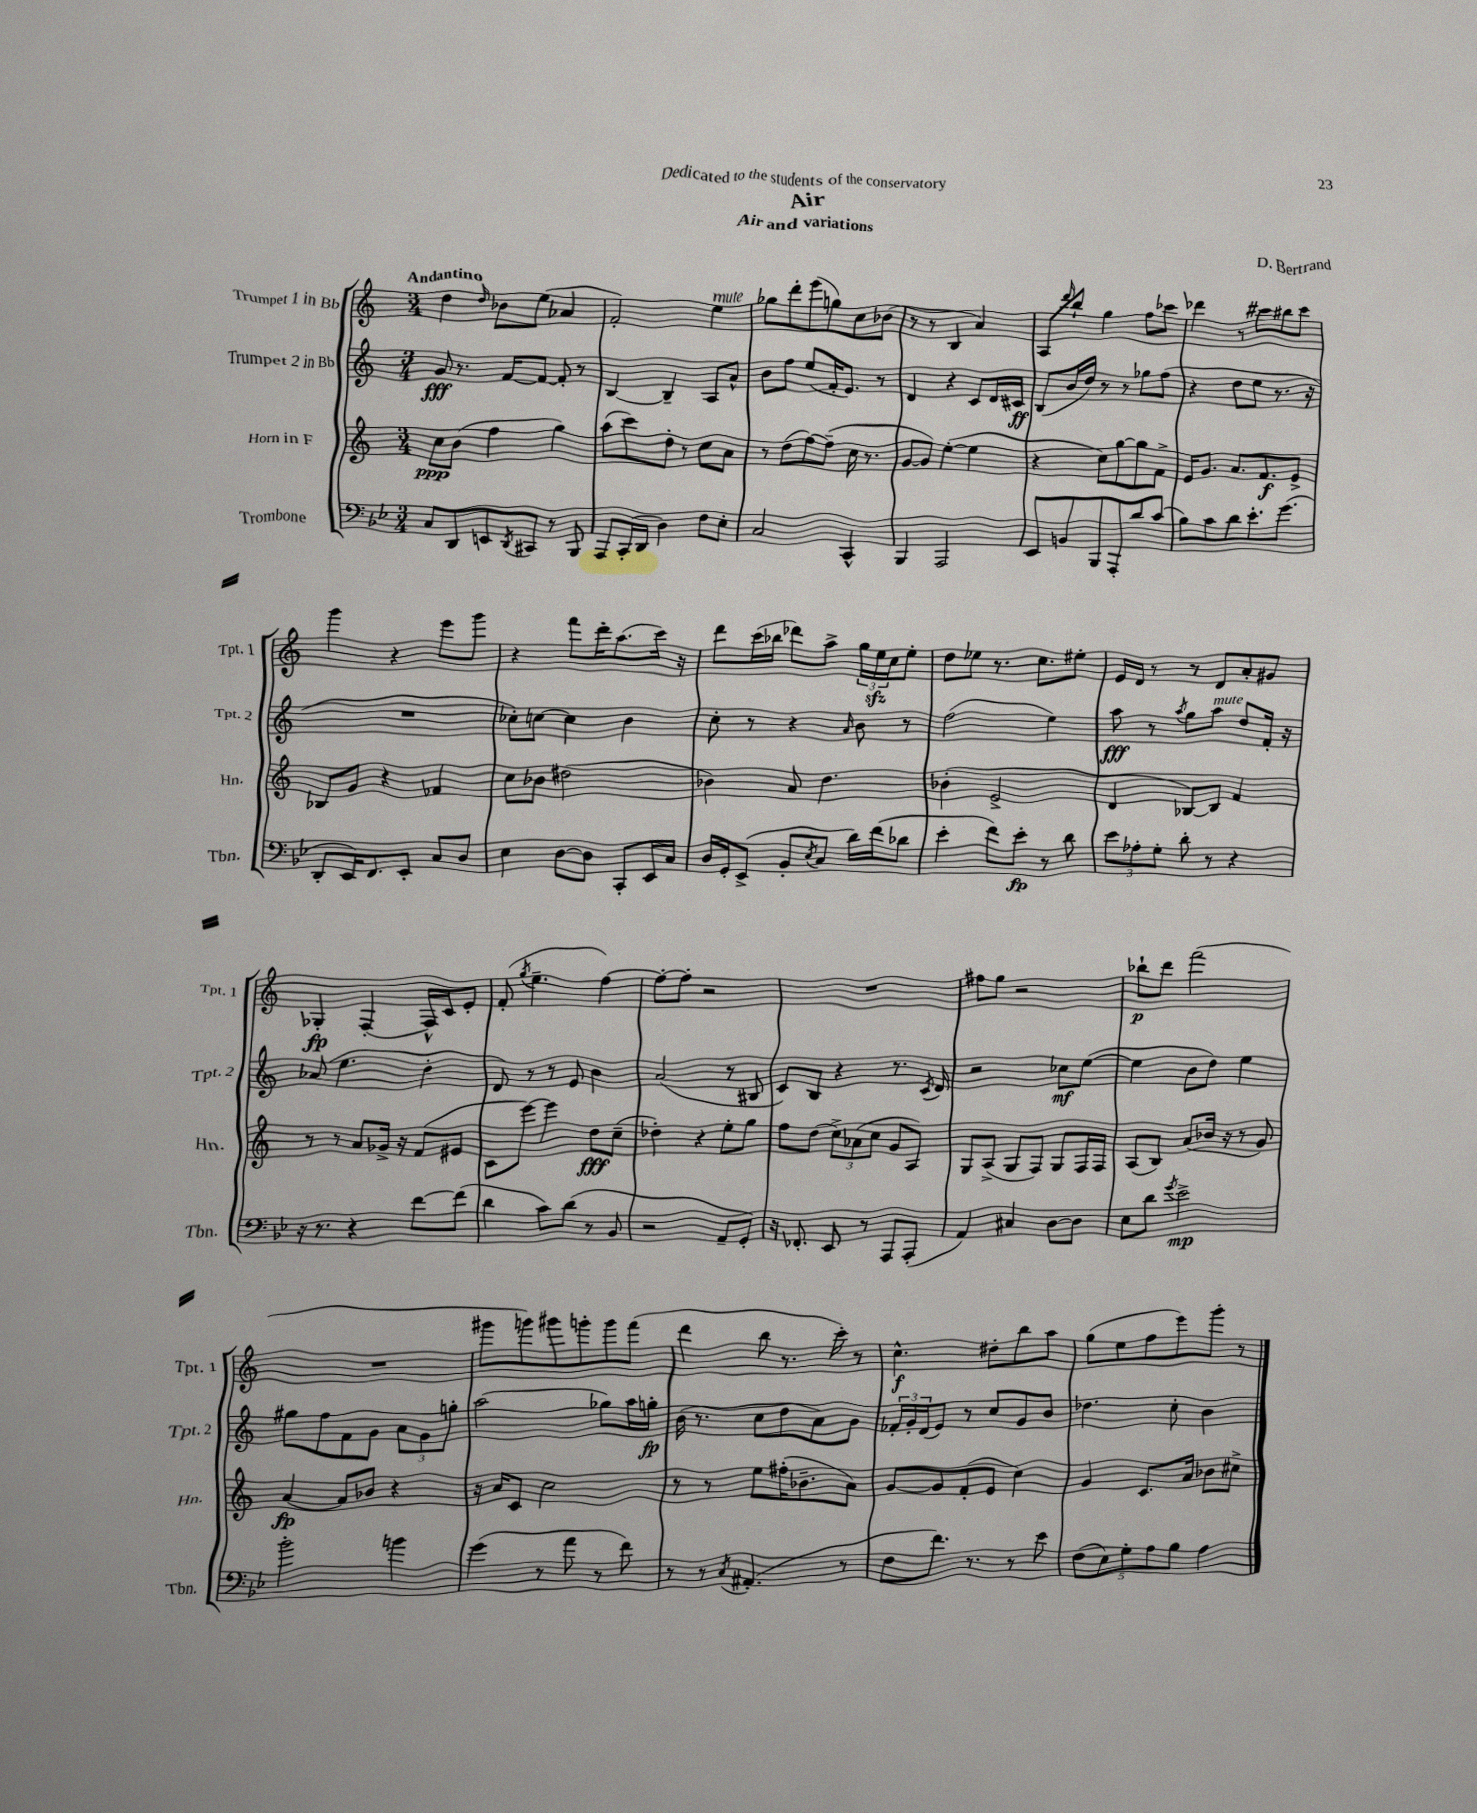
\header { title = "Air" composer = "D. Bertrand" subtitle = "Air and variations" dedication = "Dedicated to the students of the conservatory" }
<<
\new StaffGroup <<
\new Staff = "s0" \with { instrumentName = "Trumpet 1 in Bb" shortInstrumentName = "Tpt. 1" } {
    \clef treble \key c \major \numericTimeSignature \time 3/4 \tempo "Andantino"
    d''4 \grace { d''16 } bes'8 e''8( aes'4 |
    f'2-.) e''4^\markup { \italic "mute" } |
    ges''8 d'''8-. e'''8( g''8) c''8 bes'8( |
    r8 r8 b4 a'4) |
    a8 \grace { d'''16 } b''8-! g''4 f''8 ces'''8 |
    des'''4 r8 cis'''8 bis''8 cis'''8 |
    g'''4 r4 e'''8 g'''8 |
    r4 f'''8 d'''16-. a''8.( c'''16) r16 |
    d'''8 c'''16( bes''16 des'''8) a''8-> \tuplet 3/2 { g''16 e''16\sfz c''16 } e''8-. |
    d''8 ees''8 r8. c''8. eis''8-. |
    e'16 d'16 r8 r8 d'8 a'8-. gis'8 |
    ges4-.\fp f4~-. f16-^ c'16 e'8-. |
    f'8-.( \acciaccatura { g''8 } e''4.-- f''4~) |
    f''8~-. f''8-. r2 |
    R2. |
    fis''8 g''8 r2 |
    bes''8-!\p d'''8 f'''2( |
    R2. |
    gis'''8 g'''8) gis'''8 g'''8-. g'''8 f'''8( |
    d'''4 b''8 r8. c'''16-.) r8 |
    c''4.-^\f dis''8-. b''8 a''8 |
    g''8( e''8 f''8 e'''8) g'''8-. r8 \bar "|." |
}
\new Staff = "s1" \with { instrumentName = "Trumpet 2 in Bb" shortInstrumentName = "Tpt. 2" } {
    \clef treble \key c \major \numericTimeSignature \time 3/4
    g'8\fff r8. f'16~ f'8~ f'8-. r8 |
    b4~ b4-- a8 a'8-^ |
    b'8 f''8 e''8( f'16-. e'8.) r8 |
    d'4 r4 c'8 d'16 cis'16\ff |
    b8( b'16 d''16) r8 r8 ges''8 f''8( |
    r4 d''8 e''8 r8. r16 |
    R2. |
    ces''8-.) c''8~ c''4 b'4 |
    c''8-. r8 r4 \grace { a'16 } b'8 r8 |
    f''2( e''4) |
    a''8\fff r8 \acciaccatura { a''8 } g''8 a''8^\markup { \italic "mute" } d''8 f'16-. r16 |
    aes'8( e''4. d''4-. |
    d'8) r8 r8 e'8 b'4 |
    a'2( r8 bis8 |
    c'8) b8 r4 r8. \acciaccatura { c'8 } d'16 |
    r2 ces''8\mf e''8~( |
    e''4 b'8 d''8) e''4 |
    gis''8 f''8 f'8 g'8 \tuplet 3/2 { a'8 g'8 g''8-. } |
    a''2( ges''8) a''16 g''16-.\fp |
    b'16( r8. c''8 d''8 a'8) g'8 |
    \tuplet 3/2 { fes'16-. g'16-. d'16( } e'8) r8 c''8 g'8 b'8 |
    des''4. c''8-. b'4 \bar "|." |
}
\new Staff = "s2" \with { instrumentName = "Horn in F" shortInstrumentName = "Hn." } {
    \clef treble \key c \major \numericTimeSignature \time 3/4
    c''8\ppp b'8( f''4 g''4) |
    a''8( c'''8) d''8-. r8 c''8 a'8 |
    r8 d''8( f''8~) f''8--( c''16 r8. |
    g'8~ g'8) e''4~-.( e''4 |
    r4 c''8) g''8~ g''8 f'8-> |
    e'16 g'8. a'8. f'8.\f e'8-> |
    bes8 g'8 r4 fes'4 |
    c''8 bes'8 dis''2( |
    bes'4) a'8 d''4. |
    bes'4-.( e'2-> |
    d'4 bes8~) bes8 f'4 |
    r8 r8 a'8 ges'16-> r16 f'8( eis'8 |
    c'8 e'''8~) e'''4 d''8\fff c''8--( |
    des''4-.) r4 e''8-. g''8 |
    f''8 d''8( \tuplet 3/2 { c''8->) aes'8( c''8 } g'8 a8) |
    g8 a8->( g8 f8) g8 f16 f16 |
    a8( b8) a'8( bes'16 r16 r8 g'8) |
    a'4~\fp a'8 bes'8 r4 |
    r16 a'16 c'8 c''2 |
    r8 r8 e''8 fis''16-.( bes'8.-- a'8) |
    g'8~ g'8 f'8-.( e'8 c''4) |
    g'4 c'8. a'16 bes'8 cis''8-> \bar "|." |
}
\new Staff = "s3" \with { instrumentName = "Trombone" shortInstrumentName = "Tbn." } {
    \clef bass \key bes \major \numericTimeSignature \time 3/4
    c8 d,8 e,8 \acciaccatura { d,8 } cis,8 r8 bes,,8 |
    a,,8 c,16-.( d,16 d4) f8 ees8-. |
    c2 c,4-^ |
    bes,,4 a,,2 |
    ees,8 b,8 bes,,8 a,,8-. d'8 c'8( |
    bes8) c'8 d'8 ees'8.-. g'8.( |
    d,8-. ees,16) f,8. ees,8-. c8 d8 |
    ees4 d8~ d8 c,8-. ees,16 c16 |
    d16 g,16-. ees,8->( bes,8-. \acciaccatura { ees8 } c8 d'16) f'16( des'8 |
    ees'4-. f'8) ees'8-.\fp r8 d'8 |
    \tuplet 3/2 { ees'8 aes8-. g8-. } d'8-. r8 r4 |
    r16 r8. r4 f'8~ f'8( |
    d'4 c'8) d'8( r8 bes,8 |
    r2 a,8-- g,8-.) |
    r16 fes,8.-. ees,8 r8 a,,8 a,,8-.( |
    a,4) cis4 d8~ d8 |
    ees8 d'8 \acciaccatura { g'8 } ees'2->\mp |
    bes'2-. b'4 |
    g'4( r8 a'8 r8 f'8) |
    r8 r8 \acciaccatura { c8 } ais,4.-.( r8 |
    f8 f'8.) r8. r8 ees'8 |
    \tuplet 5/4 { f8( ees8) g8-. a8 bes8 } a4 \bar "|." |
}
>>
>>
\layout { \context { \Score \remove "Bar_number_engraver" } }
